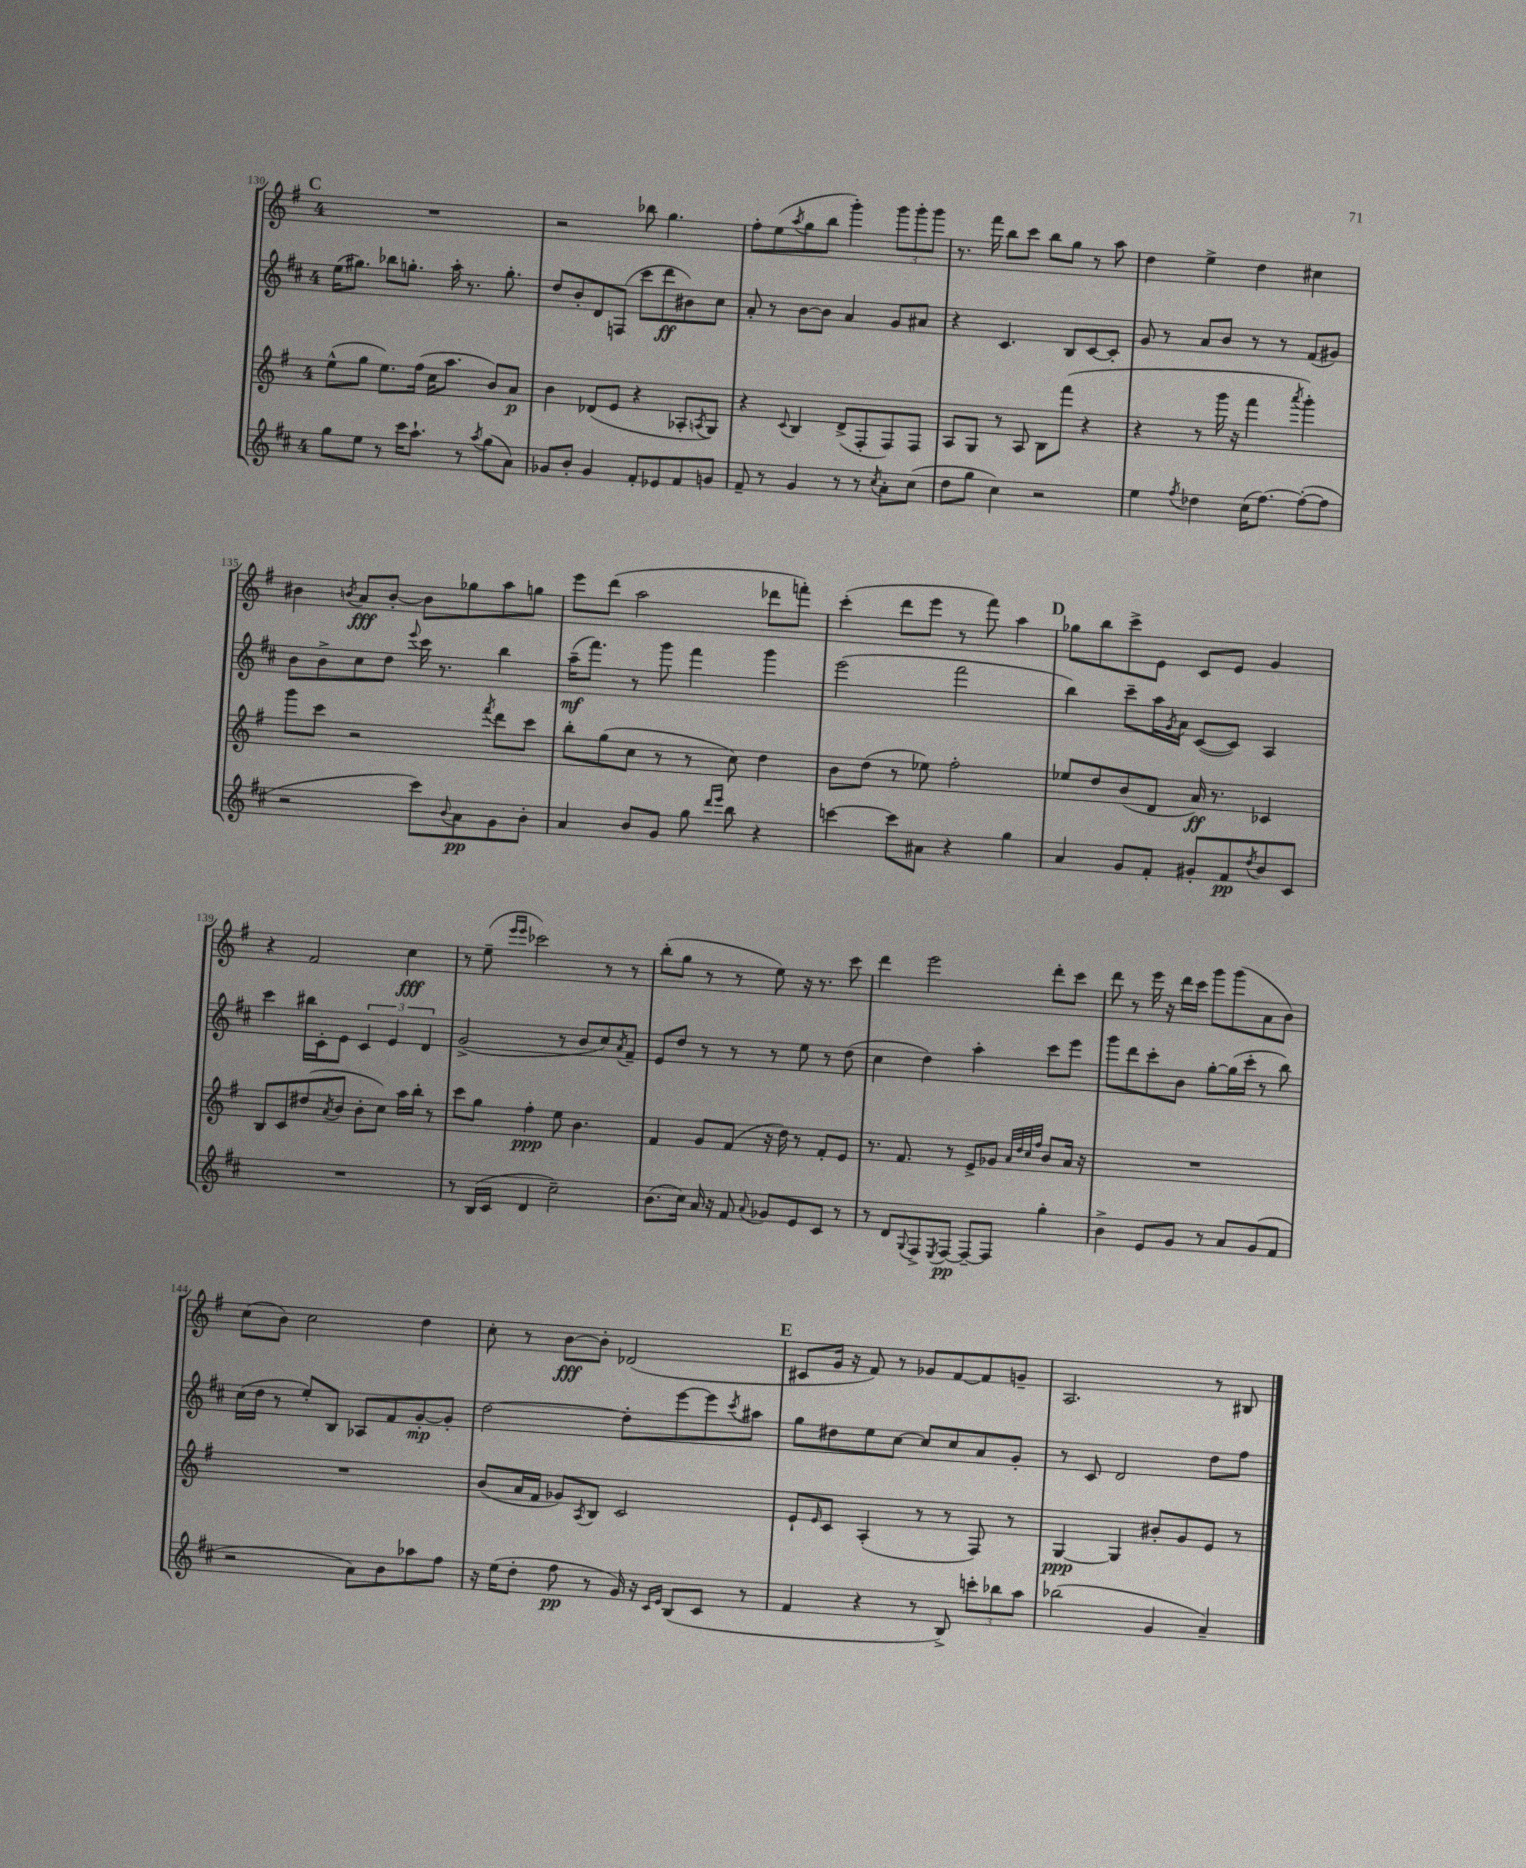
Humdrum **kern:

**kern	**kern	**kern	**kern
*staff4	*staff3	*staff2	*staff1
*clefG2	*clefG2	*clefG2	*clefG2
*k[f#c#]	*k[f#]	*k[f#c#]	*k[f#]
*M4/4	*M4/4	*M4/4	*M4/4
8gg\L	(8ee^^\L	(16ee\LK	1r
.	.	8.gg#\J)	.
8ee\J	8gg\J	.	.
8r	8.ee\L)	8bb-\L	.
16ccc#\LK	.	8.gg'\J	.
8.aa`\J	(16ff#\Jk	.	.
.	16cc\LK	.	.
.	8.aa\J	16aa'\	.
8r	.	8.r	.
8qaa/	.	.	.
(8gg\L	8b/L)	.	.
.	.	8.gg'\	.
8a\J)	8a/J	.	.
=	=	=	=
8g-/L	4b\	8dd/L	2r
8b'/J	.	8b'/	.
4g-/	(8d-/L	8d/	.
.	8e/J	(8F/J	.
8f#'/L	4r	8ccc#\L	8bb-\
8e-/	.	8ddd\	4.gg\
8f#/	8A-'/L	8b#\)	.
.	8qA/	.	.
8g/J	8G/J)	8cc#\J	.
=	=	=	=
8f#~/	4r	8a'/	8ff#'\L
8r	.	8r	(8ee\
.	8qqc/	.	8qaa/
4g/	4B/	[8b\L	8gg\
.	.	8b\]J	8bb\J
8r	(8d^/L	4a/	4ggg'\)
8r	8F#'/	.	.
8qcc#/	.	.	.
8a'\L	8F#/)	8g/L	12ggg\L
.	.	.	12ggg'\
(8cc#\J	8F#/J	8a#/J	.
.	.	.	12ggg\J
=	=	=	=
8dd\L	8A/L	4r	8.r
8gg\J	8G/J	.	.
.	.	.	16fff#\
4cc#\)	8r	4.c#/	8bb\L
.	8A/	.	8ccc\J
2r	8B\L	.	8bb\L
.	(8fff#\J	8B/L	8gg\J
.	4r	[8c#/	8r
.	.	8c#'/]J	8aa\
=	=	=	=
4ee\	4r	8g/	4dd\
.	.	8r	.
8qff#/	.	.	.
4dd-\	8r	8a/L	4ee^\
.	16ggg\	8b/J	.
.	16r	.	.
(16cc#\LK	4fff#\	8r	4dd\
[8.ff#\J)	.	.	.
.	.	8r	.
.	8qaaa/	.	.
(8ff#'\_L	4ggg'\)	(8f#/L	4cc#\
8ff#\]J	.	8g#/J)	.
=	=	=	=
2r	8ggg\L	8b\L	4b#\
.	8ccc\J	8b^\	.
.	.	.	8qb/
.	2r	8cc#\	8a/L
.	.	8dd\J	[8b'/J
.	.	8qqeee/	.
8ccc#\L)	.	16ccc#\	8b\]L
.	.	8.r	.
8qqb/	.	.	.
8a\	.	.	8gg-\
.	8qfff#/	.	.
8g\	8ddd\L	4bb\	8aa\
8b'\J	8ccc\J	.	8gg\J
=	=	=	=
4a/	8bb'\L	(16aa~\LK	8eee\L
.	.	8.fff#\J)	.
.	(8gg\	.	(8ddd\J
8b/L	8cc\J	8r	2aa\
8g/J	8r	8ggg\	.
8gg\	8r	4fff#\	.
16qqddd/LL	.	.	.
16qqeee/JJ	.	.	.
8bb\	8cc\)	.	.
4r	4dd\	4ggg\	8ddd-\L
.	.	.	8fff'\J)
=	=	=	=
[4ccc\	8b\L	(2eee\	(4ccc'\
.	(8dd\J	.	.
8ccc\]L	8r	.	8ddd\L
8a#\J	8ee-\)	.	8eee\J
4r	2ff#'\	2fff#\	8r
.	.	.	8fff#\)
4gg\	.	.	4aa\
=	=	=	=
4a/	8ee-/L	4bb\)	8gg-\L
.	8dd/	.	8bb\
8g/L	(8b/	8ccc#~\L	8ccc^\
8f#'/J	8d/J	16aa\L	8e\J
.	.	8qg/	.
.	.	16a\JJ	.
8g#'/L	16a/)	([8c#/L	8c/L
.	8.r	.	.
8f#/	.	8c#/]J)	8e/J
8qdd/	.	.	.
8b/	4c-/	4A/	4g/
8c#/J	.	.	.
=	=	=	=
1r	8B/L	4ccc#\	4r
.	8c/	.	.
.	(8dd#/	16bb#\LL	2f#/
.	.	16c#'\J	.
.	8qa/	.	.
.	8b/J	8e\J	.
.	8b'\L	6c#/	.
.	8cc\J)	.	.
.	.	6e/	.
.	16aa\LL	.	4cc\
.	16bb'\JJ	.	.
.	.	6d/	.
.	8r	.	.
=	=	=	=
8r	8ccc\L	(2g^/	8r
(16B/LL	8gg\J	.	(8ee~\
16c#/JJ	.	.	.
.	.	.	16qqeee/LL
.	.	.	16qqeee/JJ
4d/	4ff#'\	.	2ccc-\)
2cc#~\)	8ee\	8r	.
.	4.b\	8b/L	.
.	.	8cc#/)	8r
.	.	8qa/	.
.	.	8f#~/J	8r
=	=	=	=
(8.b\L	4f#/	8e/L	(8bb'\L
.	.	8dd/J	8gg\J
16cc#\Jk)	.	.	.
16a/	8g/L	8r	8r
16r	.	.	.
8f#/	(8f#/J	8r	8r
8qqa/	.	.	.
8g-/L	16r	8r	8ee\)
.	16dd\)	.	.
8e/	8r	8ee\	16r
.	.	.	8.r
8c#/J	8f#'/L	8r	.
8r	8e/J	(8dd\	8ccc\
=	=	=	=
8r	8.r	4cc#\	4ddd\
8d/L	.	.	.
.	8.f#/	.	.
8qqG/	.	.	.
8F#^/	.	4dd\)	2eee\
8qE/	.	.	.
[8F#/J	8r	.	.
8F#~/_L	8e^/L	4aa'\	.
8F#/]J	8g-/J	.	.
.	32qqa/LLL	.	.
.	32qqdd/	.	.
.	32qqcc/	.	.
.	32qqff#/JJJ	.	.
4gg'\	8b/L	8ccc#\L	8ddd'\L
.	16a/Jk	8eee\J	8ccc\J
.	16r	.	.
=	=	=	=
4b^\	1r	8ggg\L	8ddd\
.	.	8ddd\	8r
8e/L	.	8ccc#'\	16eee\
.	.	.	16r
8g/J	.	8b\J	16ddd\LL
.	.	.	16ccc\JJ
8r	.	[8gg'\L	8ggg\L
8a/L	.	(16gg\]L	(8ggg\
.	.	16ccc#'\JJ	.
(8g/	.	8r	8a\
8f#/J	.	8bb\)	8b\J)
=	=	=	=
2r	1r	(16cc#\LL	(8cc\L
.	.	16dd\JJ	.
.	.	8r	8b\J)
.	.	8ee'/L)	2cc\
.	.	8B/J	.
8a\L)	.	8A-/L	.
8b\	.	8f#/	.
8aa-\	.	[8g'/	4dd\
8ff#\J	.	8g'/]J	.
=	=	=	=
16r	(8b/L	[2dd\	8cc'\
(16ee\LK	.	.	.
8dd'\J	16a/L	.	8r
.	16f#/JJ	.	.
8ff#\	8g-/L)	.	[8b\L
.	8qA/	.	.
8r	8B/J	.	8b'\]J
16g/)	2c/	8dd'\]L	(2d-/
16r	.	.	.
16qqc#/LL	.	.	.
16qqe/JJ	.	.	.
(8B/L	.	[8eee\	.
8c#/J	.	8eee\]	.
.	.	8qccc#/	.
8r	.	8aa#\J	.
=	=	=	=
4f#/	8e`/L	8gg\L	8c#/L
.	16qqe/	.	.
.	8c/J	8dd#\	16g/Jk
.	.	.	16r
4r	(4A'/	8ee\	8f#/)
.	.	[8cc#\J	8r
8r	8r	8cc#/]L	8g-/L
8B^/)	8r	8cc#/	[8f#/
12ccc'\L	8F#/)	8a/	8f#/]
12bb-\	.	.	.
.	8r	8g'/J	8g~/J
12aa\J	.	.	.
=	=	=	=
(2bb-\	[4G/	8r	2.A/
.	.	8c#/	.
.	4G/]	2d/	.
4g/	8b#'/L	.	.
.	8g/	.	.
4a~/)	8e/J	8dd\L	8r
.	8r	8ff#\J	8B#/
==	==	==	==
*-	*-	*-	*-
